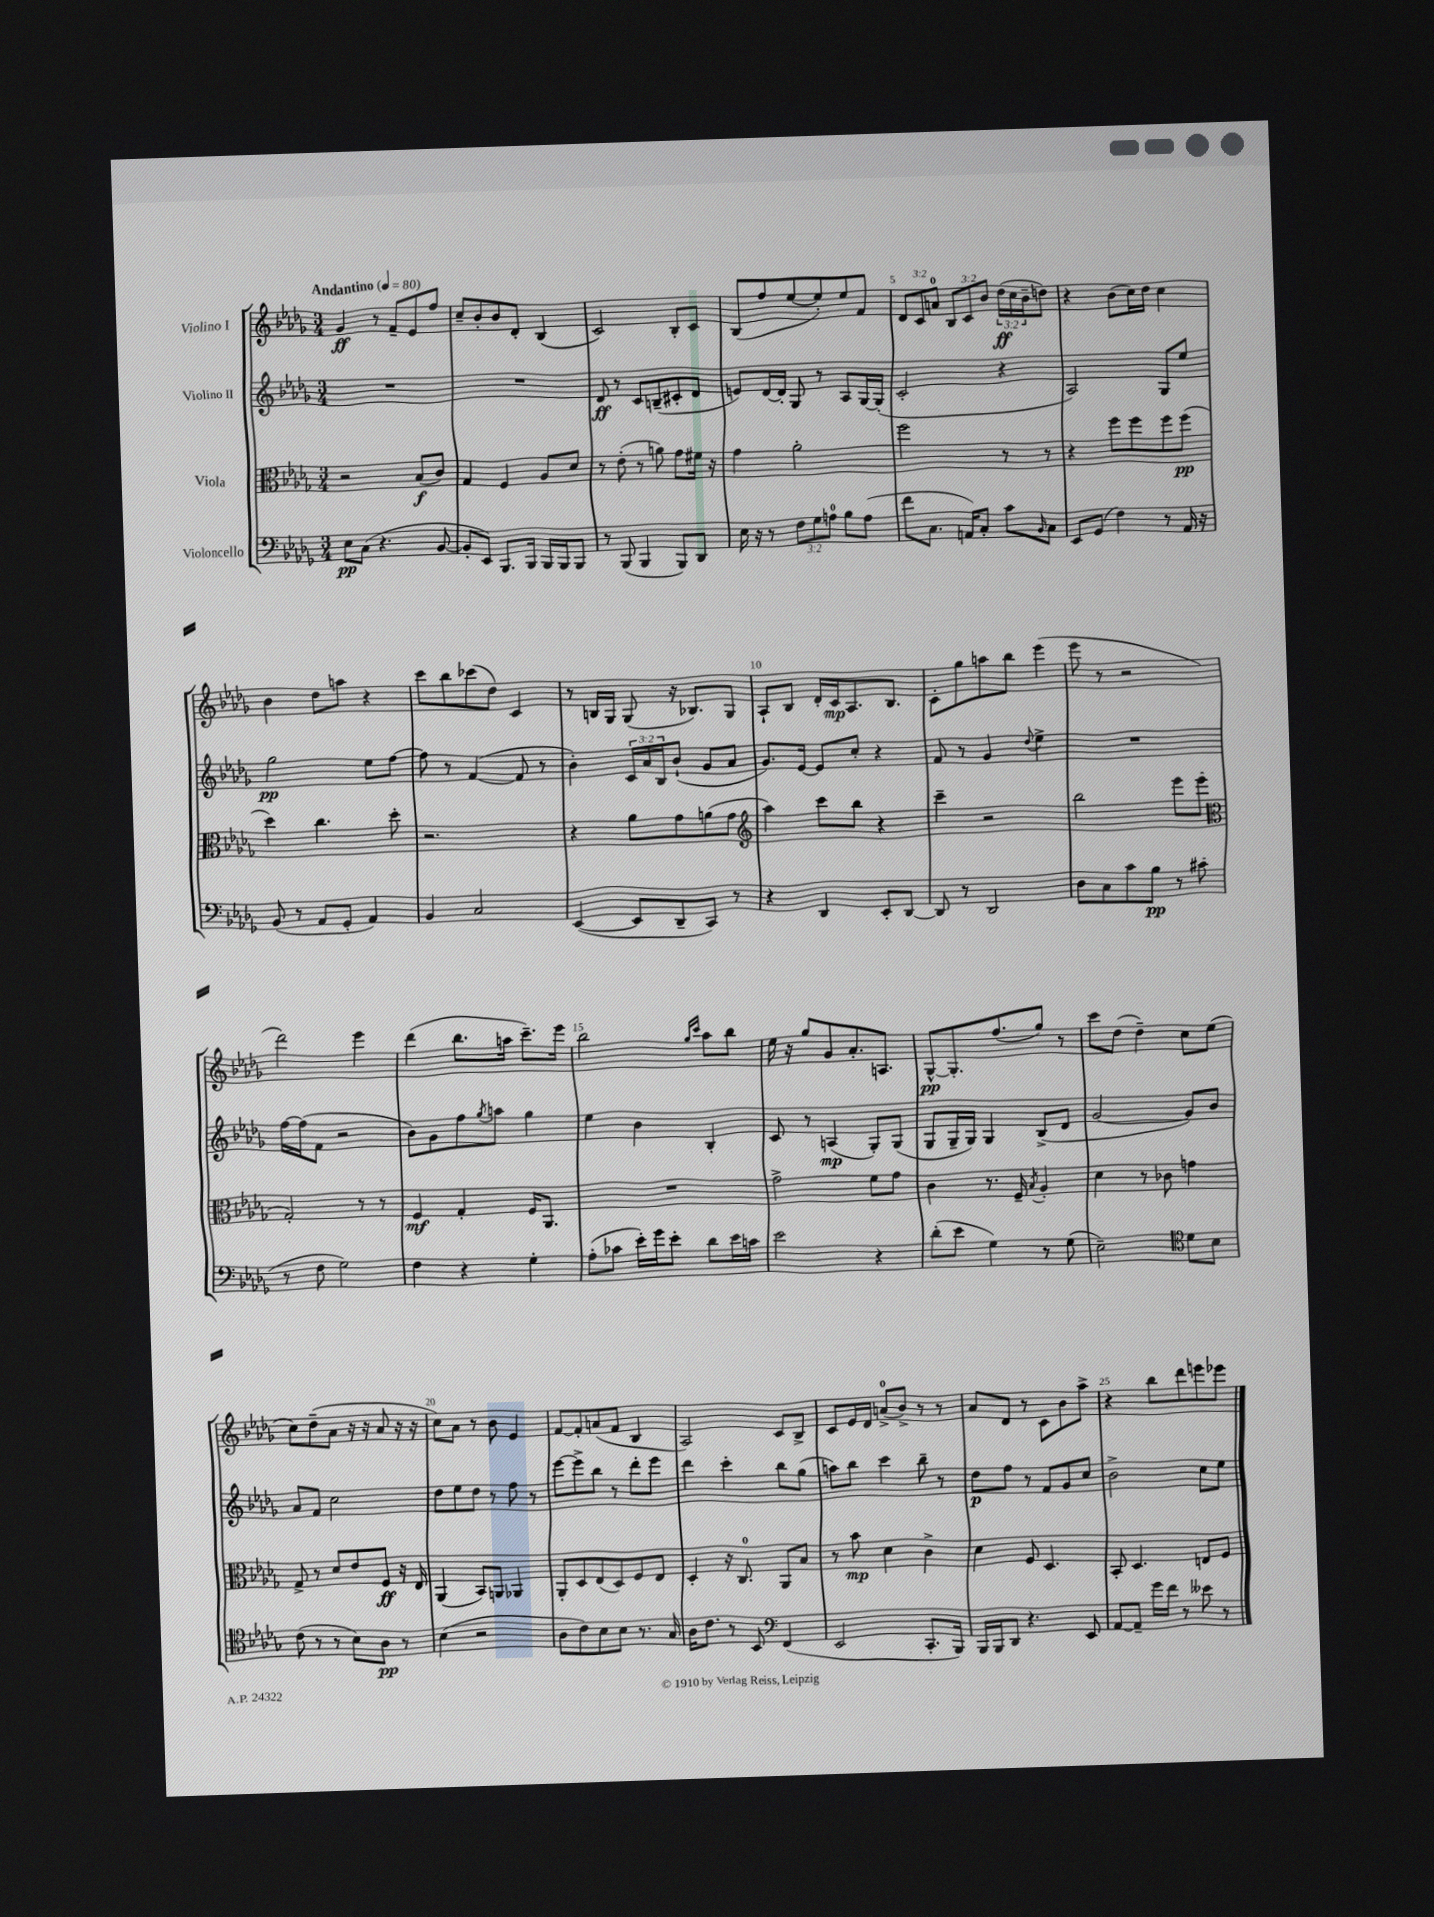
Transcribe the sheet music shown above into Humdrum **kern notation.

**kern	**dynam	**kern	**dynam	**kern	**dynam	**kern	**dynam
*part4	*part4	*part3	*part3	*part2	*part2	*part1	*part1
*staff4	*staff4	*staff3	*staff3	*staff2	*staff2	*staff1	*staff1
*I"Violoncello	*	*I"Viola	*	*I"Violino II	*	*I"Violino I	*
*clefF4	*	*clefC3	*	*clefG2	*	*clefG2	*
*k[b-e-a-d-g-]	*	*k[b-e-a-d-g-]	*	*k[b-e-a-d-g-]	*	*k[b-e-a-d-g-]	*
*M3/4	*	*M3/4	*	*M3/4	*	*M3/4	*
*MM80	*	*MM80	*	*MM80	*	*MM80	*
=1	=1	=1	=1	=1	=1	=1	=1
!	!	!	!	!	!	!LO:TX:a:B:t=Andantino	!
8E-\L	pp	2r	.	2.r	.	4g-/	ff
(8C\J	.	.	.	.	.	.	.
4.r	.	.	.	.	.	8r	.
.	.	.	.	.	.	8f~/L	.
.	.	(8B-/L	f	.	.	8e-/	.
[8BB-/	.	8c/J)	.	.	.	8ff/J	.
=2	=2	=2	=2	=2	=2	=2	=2
8BB-'/L]	.	4G-/	.	2.r	.	8cc~/L	.
8EE-/J)	.	.	.	.	.	8b-'/	.
8.BBB-/L	.	4F/	.	.	.	8b-/	.
.	.	.	.	.	.	8d-'/J	.
16BBB-/Jk	.	.	.	.	.	.	.
16BBB-/LL	.	8A-/L	.	.	.	(4B-/	.
16BBB-/J	.	.	.	.	.	.	.
8BBB-/J	.	8d-/J	.	.	.	.	.
=3	=3	=3	=3	=3	=3	=3	=3
8r	.	8r	.	8d-/	ff	2c/)	.
(8BBB-/	.	(8e-'\	.	8r	.	.	.
4BBB-/	.	8r	.	8c/L	.	.	.
.	.	8an\)	.	(8Bn~/	.	.	.
8BBB-/L)	.	8g-\L	.	8c#X'/	.	8B-'/L	.
8DD-/J	.	16f#X\Jk	.	8d-/J	.	8c/J	.
.	.	16r	.	.	.	.	.
=4	=4	=4	=4	=4	=4	=4	=4
16E-\	.	4g-\	.	8en/L)	.	(8B-/L	.
16r	.	.	.	.	.	.	.
8r	.	.	.	[16d-/L	.	8ff/	.
.	.	.	.	16d-'/JJ]	.	.	.
12F\L	.	2a-'\	.	8G-/	.	[8ee-/	.
12G-\	.	.	.	.	.	.	.
.	.	.	.	8r	.	8ee-'/])	.
12An\J	.	.	.	.	.	.	.
8B-\L	.	.	.	8A-/L	.	8ee-/	.
(8A\J	.	.	.	[16G-/L	.	8f/J	.
.	.	.	.	(16G-'/JJ]	.	.	.
=5	=5	=5	=5	=5	=5	=5	=5
8f\L	.	2ff\	.	2c'/	.	12d-/L	.
.	.	.	.	.	.	12c/	.
8.C\J	.	.	.	.	.	.	.
.	.	.	.	.	.	12an/J	.
.	.	.	.	.	.	12B-/L	.
16AAn/KL)	.	.	.	.	.	.	.
.	.	.	.	.	.	12c/	.
8C'/J	.	.	.	.	.	.	.
.	.	.	.	.	.	12b-/J	.
8c\L	.	8r	.	4r	.	(24dd-\LL	ff
.	.	.	.	.	.	24cc\	.
.	.	.	.	.	.	24b-~\J	.
16qqBB-/	.	.	.	.	.	.	.
8C\J	.	8r	.	.	.	8ddn\J)	.
=6	=6	=6	=6	=6	=6	=6	=6
8EE-/L	.	4r	.	2A-/)	.	4r	.
(8GG-/J	.	.	.	.	.	.	.
4F\)	.	8ff\L	.	.	.	(8b-\L	.
.	.	8ff\	.	.	.	16cc\L)	.
.	.	.	.	.	.	16dd-\JJ	.
8r	.	8ff\	.	8G-/L	.	4cc\	.
16AA-/	.	(8ff\J	pp	8ee-/J	.	.	.
16r	.	.	.	.	.	.	.
!!LO:LB:g=z
=7	=7	=7	=7	=7	=7	=7	=7
(8BB-/	.	4dd-\)	.	2gg-\	pp	4b-\	.
8r	.	.	.	.	.	.	.
8AA-/L	.	4.cc\	.	.	.	8dd-\L	.
8GG-'/J	.	.	.	.	.	8aan\J	.
4AA-/)	.	.	.	8ee-\L	.	4r	.
.	.	8dd-'\	.	[8ff\J	.	.	.
=8	=8	=8	=8	=8	=8	=8	=8
4BB-/	.	2.r	.	8ff\]	.	8ccc\L	.
.	.	.	.	8r	.	8bb-\	.
2C/	.	.	.	([4f/	.	(8ccc-X\	.
.	.	.	.	.	.	8dd-\J)	.
.	.	.	.	8f/]	.	4c/	.
.	.	.	.	8r	.	.	.
=9	=9	=9	=9	=9	=9	=9	=9
([4EE-/	.	4r	.	4b-'\)	.	8r	.
.	.	.	.	.	.	16Bn/LL	.
.	.	.	.	.	.	16G-/JJ	.
8EE-/L]	.	8a-\L	.	24c/LL	.	(8G-/	.
.	.	.	.	24a-/	.	.	.
.	.	.	.	24B-/J	.	.	.
8DD-~/	.	8g-\	.	(8b-`/J	.	16r	.
.	.	.	.	.	.	8.B-X/L)	.
8CC/J)	.	(8an\	.	8g-/L	.	.	.
8r	.	8g-\J	.	8a-/J	.	8G-/J	.
=10	=10	=10	=10	=10	=10	=10	=10
*	*	*clefG2	*	*	*	*	*
4r	.	4aa-\)	.	8.g-/L)	.	8A-`/L	.
.	.	.	.	.	.	8B-/J	.
.	.	.	.	[16e-/Jk	.	.	.
4DD-/	.	8ccc\L	.	8e-/L]	.	16d-'/LL	.
.	.	.	.	.	.	16c/J	mp
.	.	8bb-\J	.	8cc'/J	.	8.A-/	.
8EE-'/L	.	4r	.	4r	.	.	.
.	.	.	.	.	.	8.B-/J	.
[8DD-/J	.	.	.	.	.	.	.
=11	=11	=11	=11	=11	=11	=11	=11
8DD-/]	.	4ccc~\	.	8f/	.	8c'\L	.
8r	.	.	.	8r	.	8gg-\	.
2DD-/	.	2r	.	4g-/	.	8aan\	.
.	.	.	.	.	.	8bb-\J	.
.	.	.	.	8qqdd-/	.	.	.
.	.	.	.	4ee-^\	.	(4eee-\	.
=12	=12	=12	=12	=12	=12	=12	=12
8D-\L	.	2bb-\	.	2.r	.	8eee-\	.
8C\	.	.	.	.	.	8r	.
8c\	.	.	.	.	.	2r	.
8B-\J	pp	.	.	.	.	.	.
8r	.	8eee-\L	.	.	.	.	.
(8c#X\	.	(8eee-\J	.	.	.	.	.
!!LO:LB:g=z
=13	=13	=13	=13	=13	=13	=13	=13
*	*	*clefC3	*	*	*	*	*
8r	.	2G-'/)	.	[16ff\LL	.	2ddd-\)	.
.	.	.	.	(16ff\J]	.	.	.
8F\	.	.	.	8f\J	.	.	.
2G-\)	.	.	.	2r	.	.	.
.	.	8r	.	.	.	4eee-\	.
.	.	8r	.	.	.	.	.
=14	=14	=14	=14	=14	=14	=14	=14
4F\	.	4F/	mf	8b-\L)	.	(4ddd-\	.
.	.	.	.	8g-\	.	.	.
4r	.	4G-'/	.	8ff\	.	8.bb-\L	.
.	.	.	.	8qgg-/	.	.	.
.	.	.	.	8aan\J	.	.	.
.	.	.	.	.	.	16aan\Jk	.
4G-'\	.	16F/KL	.	4gg-\	.	8.ccc~\L)	.
.	.	8.AA-/J	.	.	.	.	.
.	.	.	.	.	.	16eee-\Jk	.
=15	=15	=15	=15	=15	=15	=15	=15
(8A-'\L	.	2.r	.	4ee-\	.	2bb-\	.
8c-X\J	.	.	.	.	.	.	.
16e-'\LL)	.	.	.	4b-\	.	.	.
16g-\J	.	.	.	.	.	.	.
8e-'\J	.	.	.	.	.	.	.
.	.	.	.	.	.	16qqgg-/LL	.
.	.	.	.	.	.	16qqccc/JJ	.
8d-\L	.	.	.	4B-'/	.	8aa-\L	.
16e-\L	.	.	.	.	.	8bb-\J	.
16cn\JJ	.	.	.	.	.	.	.
=16	=16	=16	=16	=16	=16	=16	=16
2e-\	.	2g-^\	.	8c/	.	16ee-\	.
.	.	.	.	.	.	16r	.
.	.	.	.	8r	.	8gg-/L	.
.	.	.	.	(4An/	mp	8g-/	.
.	.	.	.	.	.	8.a-'/	.
4r	.	8f\L	.	8G-'/L)	.	.	.
.	.	.	.	.	.	8.An/J	.
.	.	8g-\J	.	(8G-/J	.	.	.
=17	=17	=17	=17	=17	=17	=17	=17
(8d-'\L	.	4c\	.	8G-/L	.	[8G-^^/L	pp
8e-\J	.	.	.	16G-~/L	.	8.G-'/]	.
.	.	.	.	16G-/JJ)	.	.	.
4G-\)	.	8.r	.	4G-/	.	.	.
.	.	.	.	.	.	(8.ff/	.
.	.	16F~/	.	.	.	.	.
.	.	8qB-/	.	.	.	.	.
8r	.	4A-'/	.	(8B-^/L	.	8gg-/J)	.
(8G-\	.	.	.	8d-/J	.	8r	.
=18	=18	=18	=18	=18	=18	=18	=18
2E-~\)	.	4d-\	.	[2g-/	.	8ccc\L	.
.	.	.	.	.	.	(8dd-\J	.
.	.	8r	.	.	.	4dd-~\)	.
.	.	8c-X\	.	.	.	.	.
*clefC4	*	*	*	*	*	*	*
8d-\L	.	4gn\	.	8g-/L])	.	8cc\L	.
8B-\J	.	.	.	8b-/J	.	(8ee-\J	.
!!LO:LB:g=z
=19	=19	=19	=19	=19	=19	=19	=19
(8c\	.	8G-^/	.	8a-/L	.	8cc\L)	.
8r	.	8r	.	8f/J	.	(8dd-~\	.
8r	.	8d-/L	.	2cc\	.	8a-\J	.
8B-\L)	.	8e-/	.	.	.	16r	.
.	.	.	.	.	.	16r	.
8A-\J	pp	8F/J	ff	.	.	8a-/	.
8r	.	16r	.	.	.	16r	.
.	.	16E-/	.	.	.	16r	.
=20	=20	=20	=20	=20	=20	=20	=20
(4B-\	.	(4AA-/	.	8dd-\L	.	8cc\L)	.
.	.	.	.	8ee-\	.	8a-\J	.
2r	.	8BB-/L)	.	8dd-\J	.	8r	.
.	.	8AAn/J	.	8r	.	8b-\	.
.	.	4AA-X/	.	8ff\	.	4e-/	.
.	.	.	.	8r	.	.	.
=21	=21	=21	=21	=21	=21	=21	=21
8A-\L	.	8AA-'/L	.	[8eee-\L	.	[8f/L	.
8c\)	.	8D-/	.	8eee-^\]	.	8f'/]	.
8B-\	.	(8E-/	.	8bb-\J	.	(8an/	.
8B-\J	.	8D-/)	.	8r	.	8f/J	.
8.r	.	8F/	.	8ddd-'\L	.	4B-/	.
.	.	8E-/J	.	8eee-\J	.	.	.
16G-/	.	.	.	.	.	.	.
=22	=22	=22	=22	=22	=22	=22	=22
16A-\KL	.	4D-'/	.	4ddd-\	.	2A-/)	.
8.c\J	.	.	.	.	.	.	.
8r	.	16r	.	4ccc'\	.	.	.
.	.	8.C/	.	.	.	.	.
8BB-/	.	.	.	.	.	.	.
*clefF4	*	*	*	*	*	*	*
(4FF/	.	8AA-/L	.	8bb-\L	.	8c/L	.
.	.	8B-/J	.	(8gg-\J	.	8B-^/J	.
=23	=23	=23	=23	=23	=23	=23	=23
2EE-/	.	8r	.	8aan\L)	.	8c/L	.
.	.	8b-\	mp	8bb-\J	.	16e-/L	.
.	.	.	.	.	.	16d-/JJ	.
.	.	4d-\	.	4ccc\	.	(8an^/L	.
.	.	.	.	.	.	8b-^/J)	.
8.CC'/L	.	4c^\	.	8bb-~\	.	8r	.
.	.	.	.	8r	.	8r	.
16BBB-/Jk)	.	.	.	.	.	.	.
=24	=24	=24	=24	=24	=24	=24	=24
16BBB-/LL	.	4d-\	.	8dd-\L	p	8a-/L	.
16BBB-/J	.	.	.	.	.	.	.
8DD-/J	.	.	.	8ff\J	.	8d-/J	.
4.r	.	8F/	.	8r	.	8r	.
.	.	4.D-/	.	8f/L	.	8c\L	.
.	.	.	.	8g-/	.	8b-\	.
8EE-/	.	.	.	8cc/J	.	8aa-^\J	.
=25	=25	=25	=25	=25	=25	=25	=25
[8AA-/L	.	8BB-'/	.	2b-^\	.	4r	.
8AA-~/J]	.	4.D-/	.	.	.	.	.
16g-\LL	.	.	.	.	.	8bb-\L	.
16f\JJ	.	.	.	.	.	.	.
8r	.	.	.	.	.	8ddd-\	.
8e--X\	.	8En/L	.	8cc\L	.	8eeen\	.
8r	.	8F/J	.	8ee-\J	.	8eee-X\J	.
==	==	==	==	==	==	==	==
*-	*-	*-	*-	*-	*-	*-	*-
